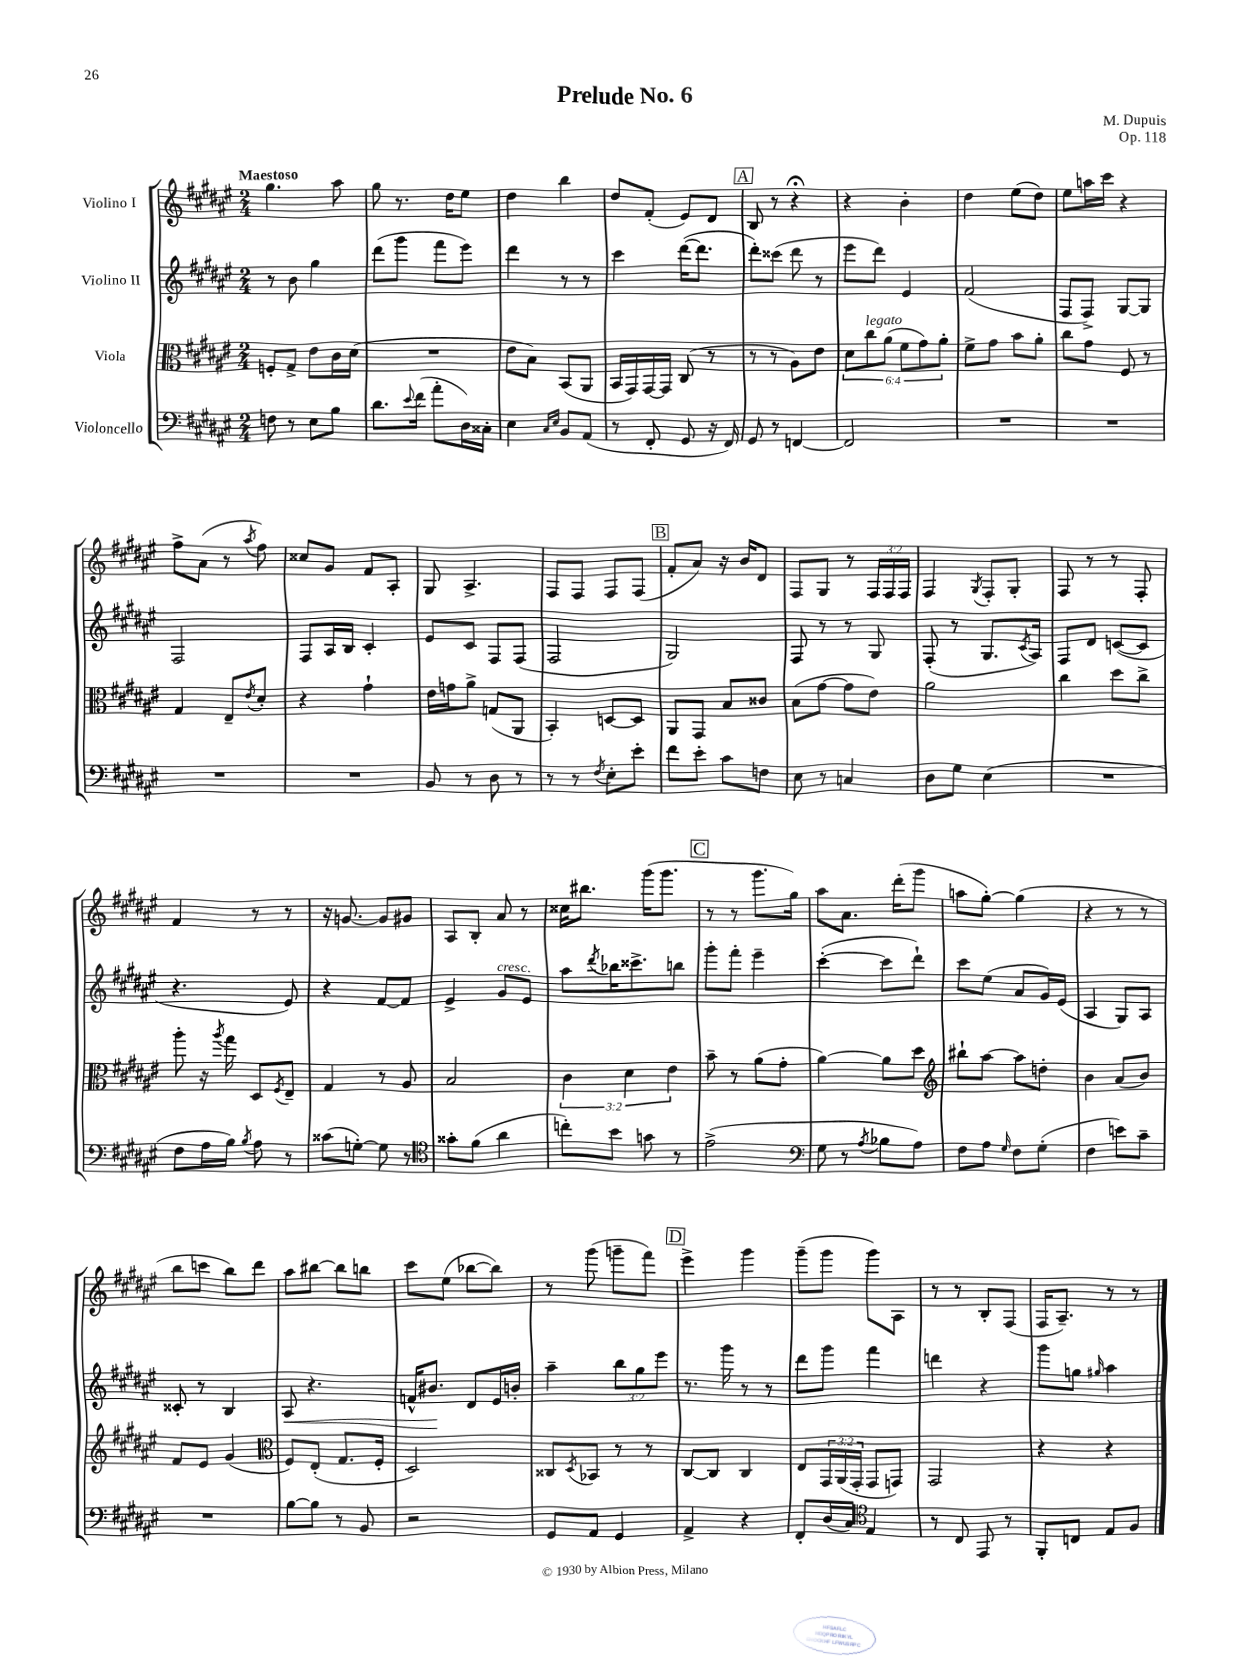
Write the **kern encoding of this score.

**kern	**kern	**kern	**kern
*staff4	*staff3	*staff2	*staff1
*clefF4	*clefC3	*clefG2	*clefG2
*k[f#c#g#d#a#e#]	*k[f#c#g#d#a#e#]	*k[f#c#g#d#a#e#]	*k[f#c#g#d#a#e#]
*M2/4	*M2/4	*M2/4	*M2/4
8F	8F'	8r	4.gg#
8r	8G#^	8b	.
8E#	8e#	4gg#	.
8B	16c#	.	8aa#
.	(16d#	.	.
=	=	=	=
8.d#	2r	(8ddd#	8gg#
.	.	8ggg#	8.r
8qqe#	.	.	.
(16f#	.	.	.
8a#'	.	8fff#	.
.	.	.	16dd#
16D#)	.	8eee#)	8ee#
16C##'	.	.	.
=	=	=	=
4E#	8e#	4ddd#	4dd#
.	8B)	.	.
16qqC#	.	.	.
16qqE#	.	.	.
8BB	(8BB	8r	4bb
(8AA#	8AA#	8r	.
=	=	=	=
8r	16BB	4ccc#	8dd#
.	16GG#)	.	.
8FF#'	[16GG#	.	(8f#'
.	16GG#]	.	.
8GG#	(8C#	([16ddd#	8e#)
.	.	8.ddd#]	.
16r	8r	.	8d#
16FF#)	.	.	.
=	=	=	=
8GG#	8r	8ddd#')	8B
8r	8r	(8ccc##	8r
[4FF	8A#)	8ddd#	4r;
.	8e#	8r	.
=	=	=	=
2FF]	12d#	8eee#	4r
.	12cc#	.	.
.	.	8ddd#)	.
.	(12a#	.	.
.	12f#	4e#	4b'
.	12g#)	.	.
.	12a#'	.	.
=	=	=	=
2r	8f#^	(2f#	4dd#
.	8g#	.	.
.	8b	.	(8ee#
.	8a#'	.	8dd#)
=	=	=	=
2r	8cc#	8F#	8ee#
.	8g#	8F#^)	16aa
.	.	.	16ccc#
.	8F#	[8G#	4r
.	8r	8G#]	.
=	=	=	=
2r	4G#	2F#	8ff#^
.	.	.	(8a#
.	8E#~	.	8r
.	8qe#	.	8qaa#
.	8d#'	.	8ff#)
=	=	=	=
2r	4r	8F#	8cc##
.	.	16A#	8g#
.	.	16B	.
.	4g#`	4c#'	8f#
.	.	.	8A#'
=	=	=	=
8BB	16e#	8e#	8G#
.	16g	.	.
8r	8a#^	8c#	4.A#^
8D#	(8G	8F#	.
8r	8AA#	(8F#	.
=	=	=	=
8r	4BB')	2F#	8F#
8r	.	.	8F#
8qF#	.	.	.
8E#'	[8D	.	8F#
8e#'	8D]	.	(8F#
=	=	=	=
8f#	8AA#	2G#)	8f#'
8e#'	8GG#	.	8a#)
8c#	8B	.	16r
.	.	.	16b
8F	8c##	.	8d#
=	=	=	=
8E#	(8B	8F#	8F#
8r	[8g#	8r	8G#
4C	8g#]	8r	8r
.	8e#)	8G#	24F#
.	.	.	24F#
.	.	.	24F#
=	=	=	=
8D#	2a#	(8F#'	4F#
8G#	.	8r	.
.	.	.	8qG#
(4E#	.	8.G#	8F#'
.	.	.	8G#'
.	.	8qc#	.
.	.	16A#)	.
=	=	=	=
2r	4cc#	8F#	8F#
.	.	8d#	8r
.	8dd#	([8c	8r
.	8cc#^	8c]	8F#'
=	=	=	=
8F#	8aa#'	4.r	4f#
16A#	16r	.	.
.	8qaa#	.	.
16B)	16gg#	.	.
8qB	.	.	.
8A#	8D#	.	8r
.	8qF#	.	.
8r	8E#~	8e#)	8r
=	=	=	=
(8c##	4G#	4r	16r
.	.	.	[8.g
[8G')	.	.	.
8G]	8r	[8f#	8g]
8r	8A#	8f#]	8g#
=	=	=	=
*clefC4	*	*	*
8g##'	2B	4e#^	8A#
(8f#	.	.	8B'
4a#	.	8g#	8a#
.	.	8e#	8r
=	=	=	=
8cc')	6c#	8aa#	16cc##
.	.	.	8.bb#
.	.	8qddd#	.
8b	.	16bb-	.
.	6d#	.	.
.	.	8.ccc##^	.
8g	.	.	(16ggg#
.	.	.	8.ggg#
.	6e#	.	.
8r	.	8bb	.
=	=	=	=
(2e#^	8b~	8ggg#'	8r
.	8r	8fff#'	8r
.	(8a#	4eee#~	8.ggg#
.	8g#'	.	.
.	.	.	16gg#)
=	=	=	=
*clefF4	*	*	*
8G#	[4a#)	([4ccc#'	8aa#
8r	.	.	8.a#
8qA#	.	.	.
8B-	8a#]	8ccc#]	.
.	.	.	(16ddd#'
8A#)	8dd#	8ddd#`)	8ggg#
=	=	=	=
*	*clefG2	*	*
8F#	8bb#`	8ccc#	8aa
8A#	[8aa#	(8ee#	[8gg#')
16qqG#	.	.	.
8F#	8aa#]	8a#	(4gg#]
(8G#'	8dd'	16g#)	.
.	.	(16e#	.
=	=	=	=
4F#	4b	4A#	4r
8e)	(8a#	8G#)	8r
8c#~	8b)	8A#	8r
=	=	=	=
2r	8f#	8c##'	8bb
.	8e#	8r	8ccc
.	(4g#	4B	8bb)
.	.	.	8ddd#
=	=	=	=
*	*clefC3	*	*
[8B	8F#)	8A#	8aa#
8B]	(8E#'	4.r	[8bb#
8r	8.G#	.	8bb#]
8BB	.	.	8bb
.	16F#'	.	.
=	=	=	=
2r	2D#)	16f^^	8ccc#
.	.	8.b#	.
.	.	.	(8ee#
.	.	8d#	[8bb-
.	.	16e#	8bb-])
.	.	16b'	.
=	=	=	=
8GG#	8C##	4aa#~	8r
.	8qD#	.	.
8AA#	8BB-	.	(8ggg#
4GG#	8r	12bb	8ggg~
.	.	12gg#	.
.	8r	.	8fff#)
.	.	12eee#	.
=	=	=	=
4AA#^	[8C#	8.r	4eee#^
.	8C#]	.	.
.	.	16ggg#	.
4r	4C#	8r	4ggg#
.	.	8r	.
=	=	=	=
8FF#'	8E#	8ddd#	(8ggg#~
(16D#	24GG#	8ggg#	8ggg#
.	(24AA#	.	.
16C#)	.	.	.
.	24GG#'	.	.
*clefC4	*	*	*
4E#	8GG#	4fff#	8ggg#)
.	8GG)	.	8A#
=	=	=	=
8r	2GG#	4ddd	8r
8C#	.	.	8r
8EE#	.	4r	8B'
8r	.	.	(8F#
=	=	=	=
8FF#'	4r	8ggg#	16F#
.	.	.	8.A#~)
8C	.	8gg	.
.	.	16qqgg#	.
8E#	4r	4aa#	8r
8F#	.	.	8r
==	==	==	==
*-	*-	*-	*-
